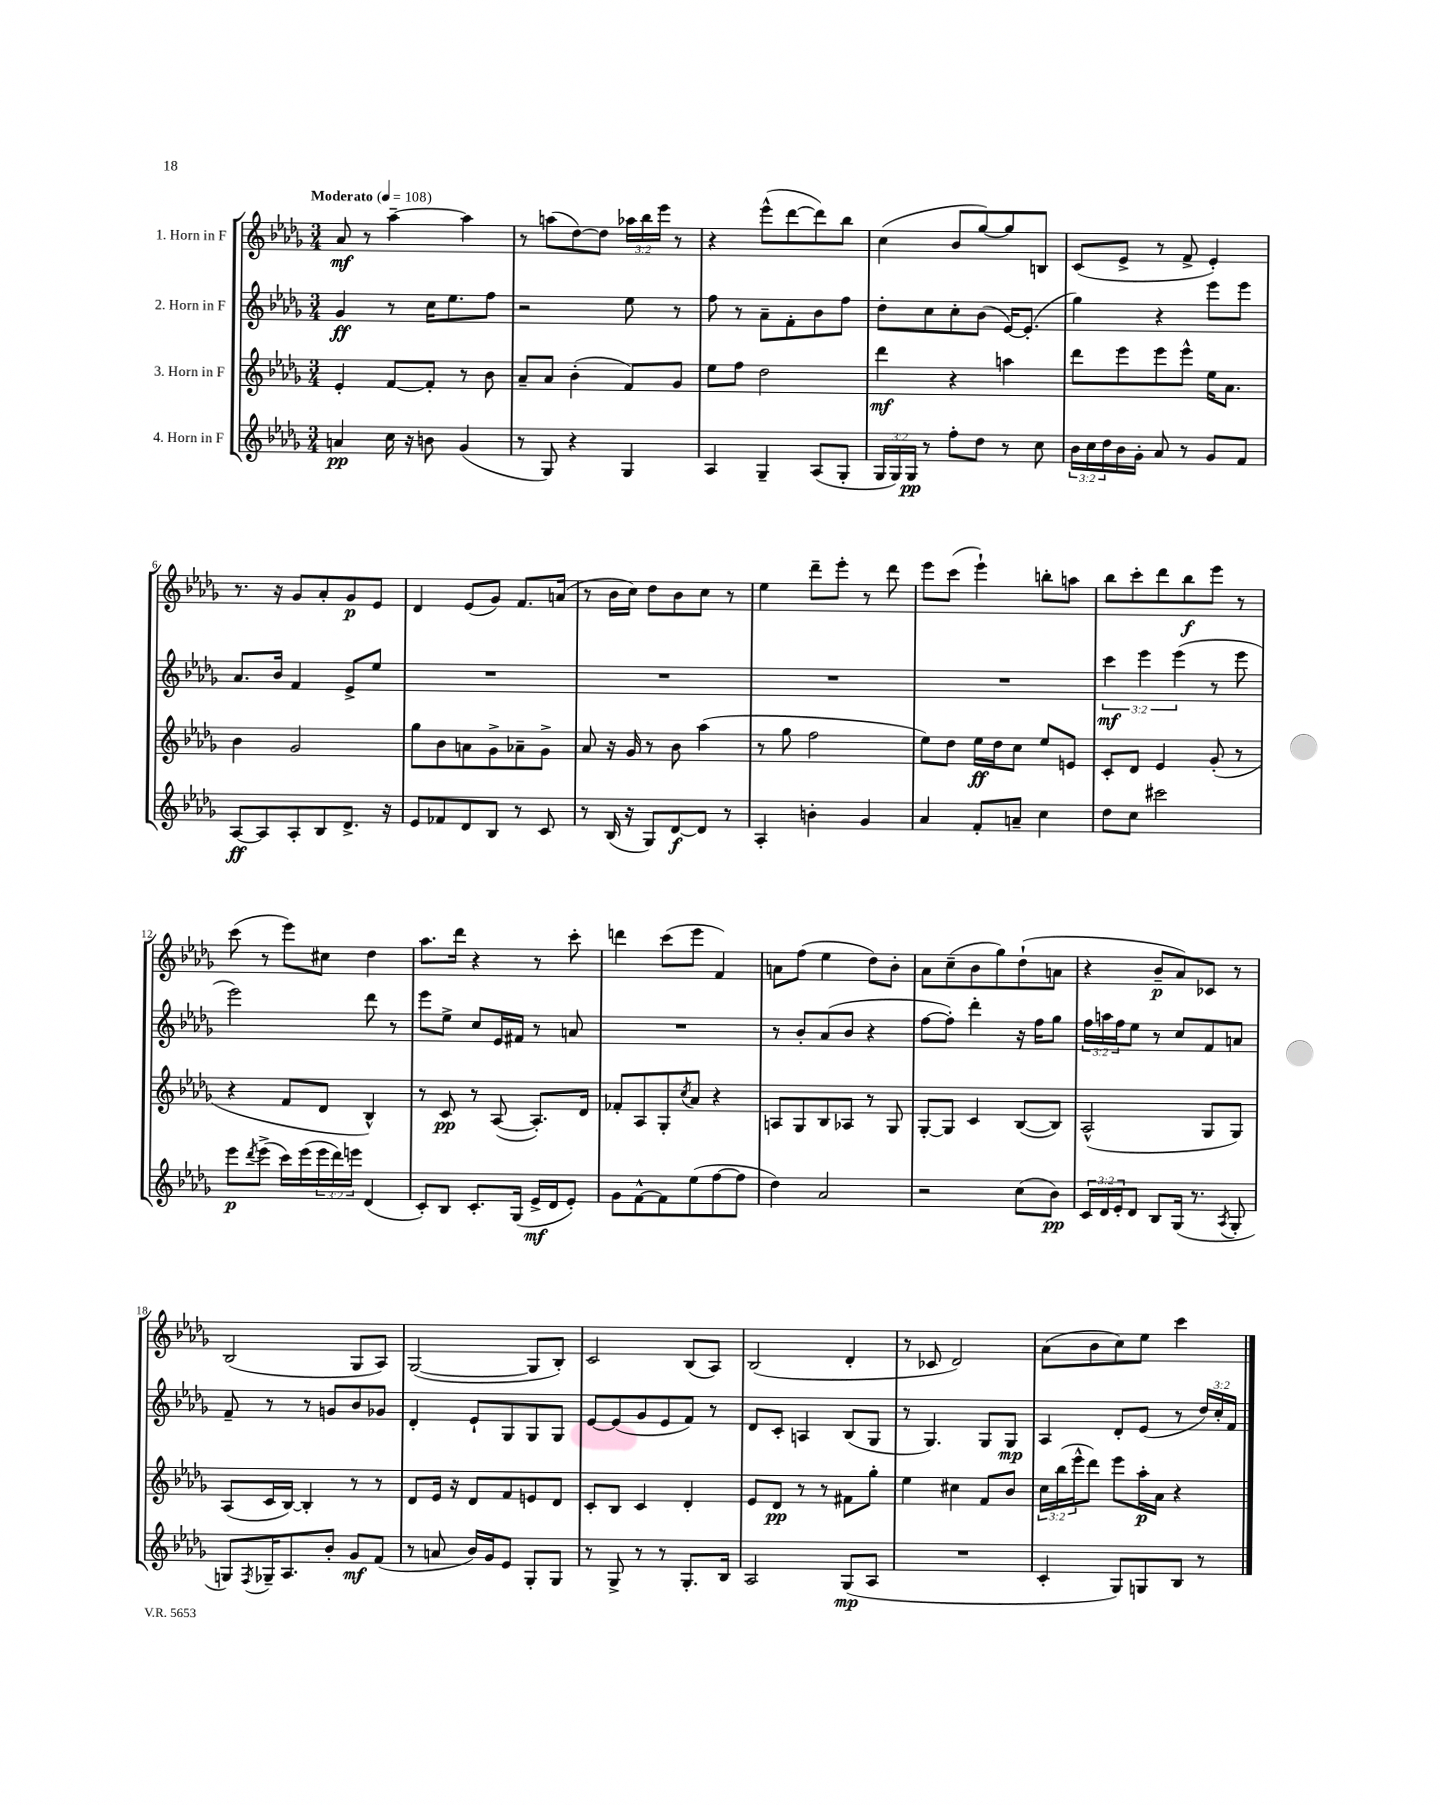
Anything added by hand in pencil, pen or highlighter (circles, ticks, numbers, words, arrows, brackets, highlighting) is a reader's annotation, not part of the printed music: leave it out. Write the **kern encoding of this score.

**kern	**kern	**kern	**kern
*staff4	*staff3	*staff2	*staff1
*clefG2	*clefG2	*clefG2	*clefG2
*k[b-e-a-d-g-]	*k[b-e-a-d-g-]	*k[b-e-a-d-g-]	*k[b-e-a-d-g-]
*M3/4	*M3/4	*M3/4	*M3/4
*MM108	*MM108	*MM108	*MM108
4a	4e-'	4g-	8a-
.	.	.	8r
16cc	[8f	8r	[4aa-~
16r	.	.	.
8b	8f']	16cc	.
.	.	8.ee-	.
(4g-	8r	.	4aa-]
.	8b-	8ff	.
=	=	=	=
8r	8a-~	2r	8r
8G-)	8a-	.	(8aa
4r	(4b-'	.	[8dd-)
.	.	.	8dd-]
4G-	8f)	8ee-	24aa-
.	.	.	24bb-
.	.	.	24eee-
.	8g-	8r	8r
=	=	=	=
4A-	8ee-	8ff	4r
.	8ff	8r	.
4G-~	2dd-	8a-~	(8eee-^^
.	.	8f'	[8ddd-
(8A-	.	8b-	8ddd-])
8G-'	.	8ff	8bb-
=	=	=	=
24G-	4ddd-	8dd-'	(4cc
24G-)	.	.	.
24G-	.	.	.
8r	.	8cc	.
8ff'	4r	8cc'	8b-
8dd-	.	(8b-	[8gg-)
8r	4aa	[16e-)	8gg-]
.	.	(8.e-']	.
8cc	.	.	8B
=	=	=	=
24b-	8ddd-	4gg-)	(8c
24cc	.	.	.
24dd-	.	.	.
16b-	8eee-	.	8e-^
16g-'	.	.	.
8a-	8eee-	4r	8r
8r	8eee-^^	.	8f^
8g-	16ee-	8eee-	4e-')
.	8.a-	.	.
8f	.	8eee-	.
=	=	=	=
[8A-	4b-	8.a-	8.r
8A-]	.	.	.
.	.	16b-	16r
8A-'	2g-	4f	8g-
8B-	.	.	8a-'
8.d-^	.	8e-^	8g-
.	.	8ee-	8e-
16r	.	.	.
=	=	=	=
8e-	8gg-	2.r	4d-
8f-	8b-	.	.
8d-	8a	.	(8e-
8B-	8g-^	.	8g-)
8r	8a-~	.	8.f
8c	8g-^	.	.
.	.	.	(16a
=	=	=	=
8r	8a-	2.r	8r
(16B-	16r	.	16b-
16r	16g-	.	16cc)
8G-)	8r	.	8dd-
[8d-	8b-	.	8b-
8d-]	(4aa-	.	8cc
8r	.	.	8r
=	=	=	=
4A-'	8r	2.r	4ee-
.	8gg-	.	.
4b'	2ff	.	8ddd-~
.	.	.	8eee-'
4g-	.	.	8r
.	.	.	8ddd-
=	=	=	=
4a-	8ee-)	2.r	8eee-
.	8dd-	.	(8ccc
8f'	16ee-	.	4eee-`)
.	16dd-	.	.
8a~	8cc	.	.
4cc	8ee-	.	8bb'
.	8e	.	8aa
=	=	=	=
8dd-	8c'	6ccc	8bb-
8cc	8d-	.	8ccc'
.	.	6eee-	.
2ccc#	4e-	.	8ddd-
.	.	(6eee-	.
.	.	.	8bb-
.	(8g-'	8r	8eee-
.	8r	8eee-	8r
=	=	=	=
8eee-	4r	2eee-)	(8ccc
8qddd-	.	.	.
(8eee-^	.	.	8r
16ccc)	8f	.	8eee-)
(16eee-	.	.	.
24eee-	8d-	.	8cc#
24ddd-)	.	.	.
24eee	.	.	.
(4d-	4B-^^)	8ddd-	4dd-
.	.	8r	.
=	=	=	=
8c')	8r	8eee-	8.aa-
8B-	8c	8ee-^	.
.	.	.	16ddd-
8.c'	8r	8cc	4r
.	([8A-	16e-	.
(16G-	.	16f#	.
16e-^	8.A-'])	8r	8r
16d-	.	.	.
8e-')	.	8a	8ccc'
.	16d-	.	.
=	=	=	=
8g-	8f-'	2.r	4ddd
[8f^^	8A-	.	.
8f]	8G-'	.	(8ccc
.	8qcc	.	.
(8ee-	8a-	.	8eee-
[8ff	4r	.	4f)
8ff]	.	.	.
=	=	=	=
4dd-)	8A	8r	8a
.	8G-	8b-'	(8ff
2a-	8B-	(8a-	4ee-
.	8A-	8b-	.
.	8r	4r	8dd-)
.	8G-	.	8b-'
=	=	=	=
2r	[8G-'	[8ff	8a-
.	8G-]	8ff'])	(8cc~
.	4c	4ddd-'	8b-
.	.	.	8gg-)
(8cc	([8B-	16r	(8dd-`
.	.	16ff	.
8b-)	8B-])	8gg-	8a
=	=	=	=
24c	(2A-^^	24ff	4r
24d-	.	24aa	.
24e-'	.	24ff	.
8d-	.	8ee-	.
8B-	.	8r	8b-~
(16G-	.	8cc	8a-)
8.r	.	.	.
.	8G-	8f	8c-
8qA-	.	.	.
8G-'	8G-)	8a	8r
=	=	=	=
8G)	(8A-	8f~	(2B-
8qF	.	.	.
16G-~	16c	8r	.
8.A-	[16B-)	.	.
.	4B-']	8r	.
8b-'	.	8g	.
8g-	8r	8b-	8G-
(8f	8r	8g-	8A-)
=	=	=	=
8r	8d-	4d-'	([2G-
8a	16e-	.	.
.	16r	.	.
16b-)	8d-	8e-`	.
16g-	.	.	.
8e-	8f	8G-	.
8G-'	8e	8G-	8G-]
8G-	8d-	8G-	8B-')
=	=	=	=
8r	8c'	[8e-	2c
8G-^	8B-	(8e-]	.
8r	4c	8g-	.
8r	.	8e-	.
8.G-'	4d-'	8f)	(8B-
.	.	8r	8A-)
16B-	.	.	.
=	=	=	=
2A-	8e-	8d-	(2B-
.	8d-	8c'	.
.	8r	4A	.
.	8r	.	.
(8G-	8f#	(8B-	4d-'
8A-	8gg-'	8G-	.
=	=	=	=
2.r	4ee-	8r	8r
.	.	4.G-)	8c-
.	4cc#	.	2d-)
.	8f	8G-	.
.	8b-	8G-	.
=	=	=	=
4c'	24cc	4A-	(8a-
.	(24bb-	.	.
.	24eee-^^	.	.
.	8ddd-)	.	8b-
8G-)	8eee-	8d-'	8cc)
8G	16aa-'	(8e-	8ee-
.	16a-	.	.
8B-	4r	8r	4ccc
8r	.	24dd-)	.
.	.	24cc'	.
.	.	24f	.
==	==	==	==
*-	*-	*-	*-
